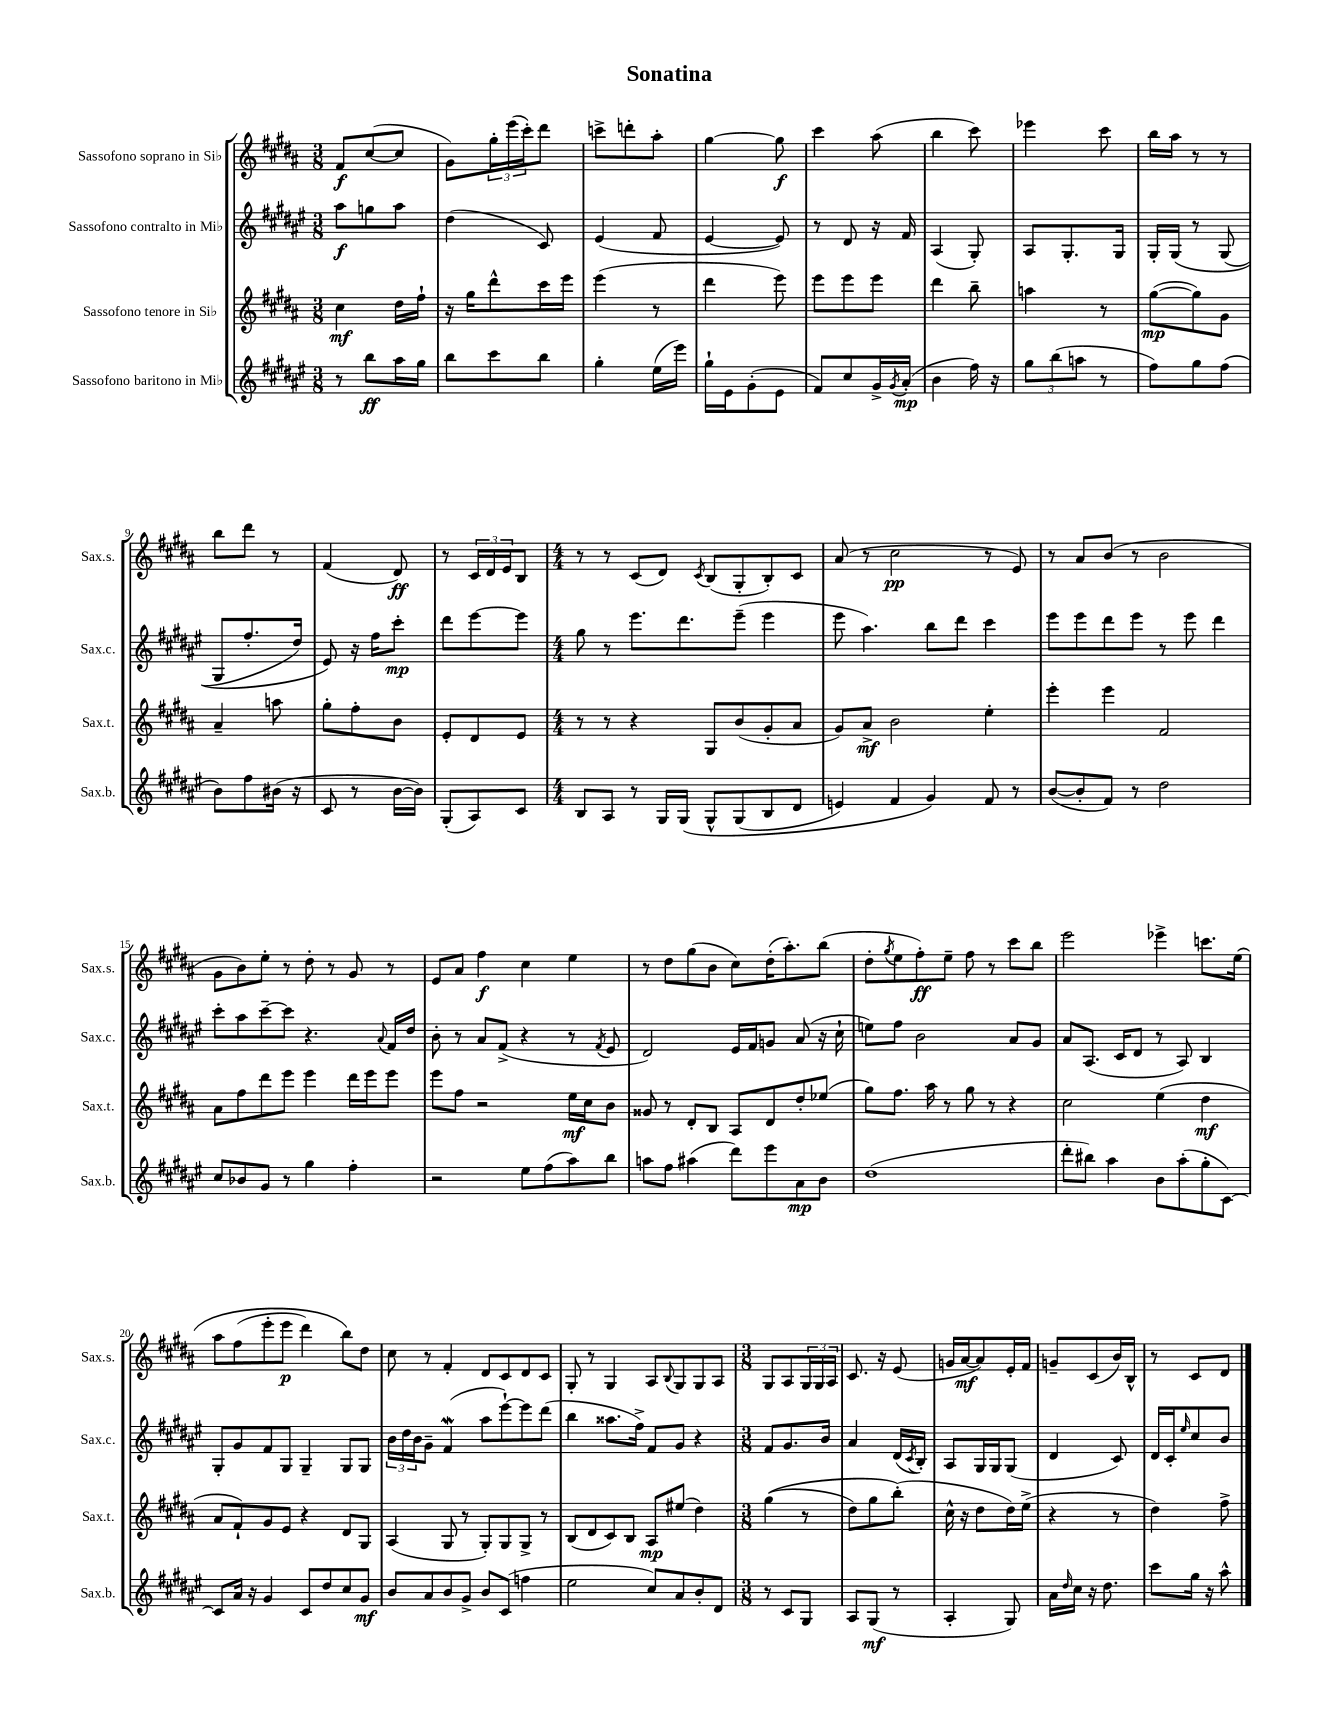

**kern	**kern	**kern	**kern
*staff4	*staff3	*staff2	*staff1
*clefG2	*clefG2	*clefG2	*clefG2
*k[f#c#g#d#a#e#]	*k[f#c#g#d#a#]	*k[f#c#g#d#a#e#]	*k[f#c#g#d#a#]
*M3/8	*M3/8	*M3/8	*M3/8
8r	4cc#	8aa#	8f#
8bb	.	8gg	([8cc#
16aa#	16dd#	8aa#	8cc#]
16gg#	16ff#`	.	.
=	=	=	=
8bb	16r	(4dd#	8g#)
.	16gg#	.	.
8ccc#	8ddd#^^	.	24gg#'
.	.	.	(24eee
.	.	.	24ccc#')
8bb	16ccc#	8c#)	8ddd#
.	16eee	.	.
=	=	=	=
4gg#'	(4eee	(4e#	8ccc^
.	.	.	8ddd'
(16ee#	8r	8f#	8aa#'
16eee#)	.	.	.
=	=	=	=
16gg#`	4ddd#	[4e#	[4gg#
16e#	.	.	.
(8g#'	.	.	.
8e#	8eee)	8e#])	8gg#]
=	=	=	=
8f#)	8eee	8r	4ccc#
8cc#	8eee	8d#	.
16g#^	8eee	16r	(8aa#
8qg#	.	.	.
(16a#'	.	16f#	.
=	=	=	=
4b	4ddd#	(4A#	4bb
16ff#)	8bb~	8G#')	8ccc#)
16r	.	.	.
=	=	=	=
12gg#	4aa	8A#	4eee-
(12bb	.	.	.
.	.	8.G#'	.
12aa	.	.	.
8r	8r	.	8ccc#
.	.	16G#	.
=	=	=	=
8ff#)	([8gg#	16G#'	16bb
.	.	&(16G#	16aa#
8gg#	8gg#])	8r	8r
(8ff#	8g#	(8G#	8r
=	=	=	=
8b)	4a#~	8G#	8bb
8ff#	.	8.ff#'	8ddd#
(16b#	8aa	.	8r
16r	.	16dd#)	.
=	=	=	=
8c#	8gg#'	8e#&)	(4f#
8r	8ff#'	16r	.
.	.	16ff#	.
[16b	8b	8ccc#'	8d#)
16b])	.	.	.
=	=	=	=
(8G#'	8e'	8ddd#	8r
8A#)	8d#	[8eee#	24c#
.	.	.	24d#
.	.	.	24e
8c#	8e	8eee#]	8B
=	=	=	=
*M4/4	*M4/4	*M4/4	*M4/4
8B	8r	8gg#	8r
8A#	8r	8r	8r
8r	4r	8.eee#	(8c#
16G#	.	.	8d#)
&(16G#	.	8.ddd#	.
.	.	.	8qc#
8G#^^	8G#	.	(8B
(8G#	(8b	(8eee#~	8G#'
8B	8g#'	4eee#	8B')
8d#	8a#	.	8c#
=	=	=	=
4e)	8g#)	8eee#	(8a#
.	8a#^	4.aa#)	8r
4f#	2b	.	2cc#
4g#&)	.	8bb	.
.	.	8ddd#	.
8f#	4ee'	4ccc#	8r
8r	.	.	8e)
=	=	=	=
([8b	4eee'	8eee#	8r
8b']	.	8eee#	8a#
8f#)	4eee	8ddd#	(8b
8r	.	8eee#	8r
2dd#	2f#	8r	2b
.	.	8eee#	.
.	.	4ddd#	.
=	=	=	=
8cc#	8a#	8ccc#'	8g#
8b-	8ff#	8aa#	8b)
8g#	8ddd#	[8ccc#~	8ee'
8r	8eee	8ccc#]	8r
4gg#	4eee	4.r	8dd#'
.	.	.	8r
4ff#'	16ddd#	.	8g#
.	16eee	.	.
.	.	8qqa#	.
.	8eee	16f#	8r
.	.	16dd#	.
=	=	=	=
2r	8eee	8b'	8e
.	8ff#	8r	8a#
.	2r	8a#	4ff#
.	.	(8f#^	.
8ee#	.	4r	4cc#
(8ff#	.	.	.
8aa#)	16ee	8r	4ee
.	16cc#	.	.
.	.	8qf#	.
8bb	8b	8e#	.
=	=	=	=
8aa	8g##	2d#)	8r
8ff#	8r	.	8dd#
(4aa#	8d#'	.	(8gg#
.	8B	.	8b
8ddd#)	8A#	16e#	8cc#)
.	.	16f#	.
8eee#	8d#	8g	(16dd#'
.	.	.	8.aa#')
8a#	8dd#'	(8a#	.
8b	(8ee-	16r	(8bb
.	.	16cc#`	.
=	=	=	=
(1dd#	8gg#)	8ee)	8dd#'
.	.	.	8qgg#
.	8.ff#	8ff#	8ee
.	.	2b	8ff#')
.	16aa#	.	.
.	8r	.	8ee~
.	8gg#	.	8ff#
.	8r	.	8r
.	4r	8a#	8ccc#
.	.	8g#	8bb
=	=	=	=
8ddd#'	2cc#	8a#	2eee
8bb#)	.	(8.A#	.
4aa#	.	.	.
.	.	16c#	.
.	.	8d#	.
8b	(4ee	8r	4eee-^
(8aa#'	.	8A#)	.
8gg#'	4dd#	4B	8.ccc
[8c#)	.	.	.
.	.	.	&(16ee
=	=	=	=
8c#]	8a#	8G#'	8aa#
16a#	8f#`)	8g#	(8ff#
16r	.	.	.
4g#	8g#	8f#	8eee'
.	8e	8G#	8eee
8c#	4r	4G#~	4ddd#)
8dd#	.	.	.
8cc#	8d#	8G#	8bb&)
8g#	8G#	8G#	8dd#
=	=	=	=
8b	(4A#	24b	8cc#
.	.	24dd#	.
.	.	24b	.
8a#	.	8g#~	8r
8b	8G#	(4f#	4f#'
8g#^	8r	.	.
8b	8G#')	8aa#	8d#
(8c#	8G#	[8eee#`)	8c#
4ff	8G#^	8eee#]	8d#
.	8r	(8ddd#	8c#
=	=	=	=
2ee#	(8B	4bb	8G#'
.	8d#	.	8r
.	8c#)	8.aa##	4G#
.	8B	.	.
.	.	16ff#^)	.
8cc#)	8A#	8f#	8A#
.	.	.	8qqB
8a#	(8ee#	8g#	8G#
8b'	4dd#)	4r	8G#
8d#	.	.	8A#
=	=	=	=
*M3/8	*M3/8	*M3/8	*M3/8
8r	&((4gg#	8f#	8G#
8c#	.	8.g#	8A#
8G#	8r	.	24G#
.	.	.	24G#
.	.	16b	.
.	.	.	24A#
=	=	=	=
8A#	8dd#)	4a#	8.c#
(8G#	8gg#	.	.
.	.	.	16r
8r	(8bb'&)	(16d#	(8e
.	.	8qc#	.
.	.	16B')	.
=	=	=	=
4A#'	16cc#^^	8A#	16g
.	16r	.	[16a#
.	8dd#	16G#	8a#])
.	.	16G#	.
8G#)	16dd#)	(8G#	16e'
.	(16ee^	.	16f#
=	=	=	=
16a#	4r	4d#	8g~
16qqdd#	.	.	.
16cc#	.	.	.
16r	.	.	(8c#
8.dd#	.	.	.
.	8r	8c#)	16b)
.	.	.	16B^^
=	=	=	=
8ccc#	4dd#)	16d#	8r
.	.	16c#'	.
.	.	16qqee#	.
16gg#	.	8cc#	8c#
16r	.	.	.
8aa#^^	8ff#^	8b	8d#
==	==	==	==
*-	*-	*-	*-
